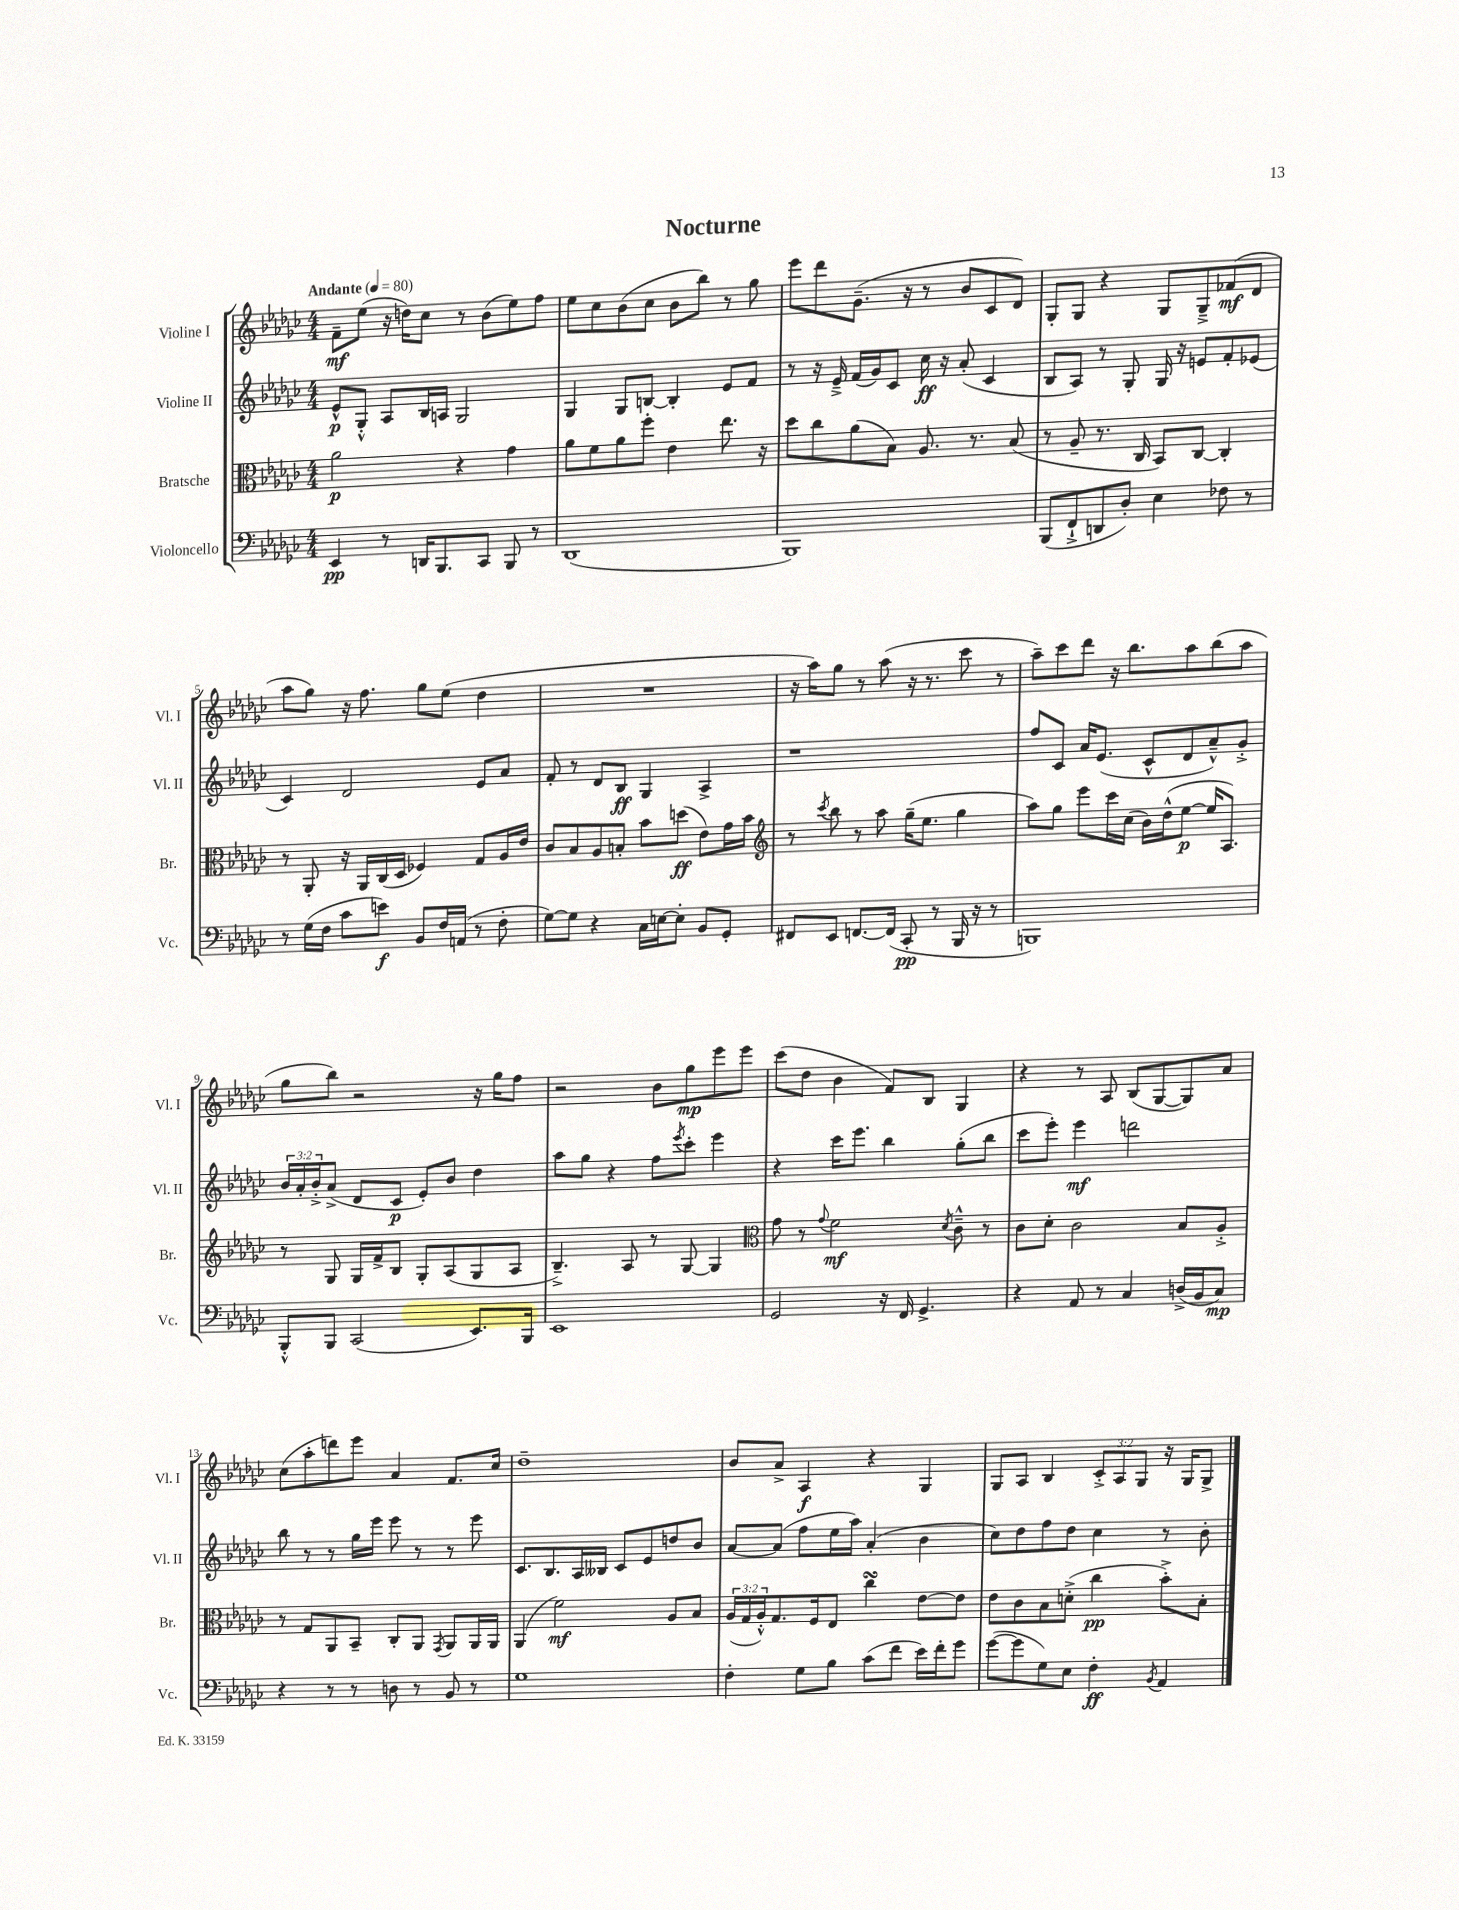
\header { title = "Nocturne" }
<<
\new StaffGroup <<
\new Staff = "s0" \with { instrumentName = "Violine I" shortInstrumentName = "Vl. I" } {
    \clef treble \key ges \major \numericTimeSignature \time 4/4 \override Staff.TupletNumber.text = #tuplet-number::calc-fraction-text \tempo "Andante" 4 = 80
    f'8--\mf ees''8( r16 d''16) ces''8 r8 bes'8( ees''8) f''8 |
    ees''8 ces''8 bes'8( ces''8 bes'8 bes''8) r8 ges''8 |
    ees'''8 des'''8 ges'8.--( r16 r8 bes'8 ces'8 des'8) |
    ges8-. ges8 r4 ges8 ges8---> fes'8\mf( des'8 |
    aes''8 ges''8) r16 f''8. ges''8 ees''8( des''4 |
    R1 |
    r16 aes''16) ges''8 r8 aes''8( r16 r8. ces'''8 r8 |
    aes''8--) ces'''8 des'''8 r16 bes''8. aes''8 bes''8( aes''8 |
    ges''8 bes''8) r2 r16 ges''16 f''8 |
    r2 bes'8 ges''8\mp ees'''8 ees'''8 |
    ces'''8( des''8 bes'4 f'8) bes8 ges4 |
    r4 r8 aes8 bes8( ges8~ ges8) aes'8 |
    ces''8( aes''8-. d'''8) ees'''8 aes'4 f'8. ces''16 |
    des''1-- |
    bes'8 aes'8-> aes4\f r4 ges4 |
    ges8 aes8 bes4 \tuplet 3/2 { ces'8-.-> aes8 ges8 } r16 ges16 ges8-> \bar "|." |
}
\new Staff = "s1" \with { instrumentName = "Violine II" shortInstrumentName = "Vl. II" } {
    \clef treble \key ges \major \numericTimeSignature \time 4/4 \override Staff.TupletNumber.text = #tuplet-number::calc-fraction-text
    ees'8-^\p ges8-.-^ aes8 bes16 a16 ges2 |
    ges4 ges8 b8~ b4-. ees'8 f'8 |
    r8 r16 ees'16---> f'16( ges'16) ces'8 ces''16\ff r16 aes'8-.( ces'4 |
    bes8 aes8) r8 ges8-. ges16 r16 e'8 f'8-. ees'8( |
    ces'4) des'2 ees'8 aes'8 |
    f'8-. r8 des'8 bes8\ff ges4 aes4-> |
    r1 |
    f''8 ces'8 aes'16 ees'8.( ces'8-^ des'8 aes'8---^) ges'8-.-> |
    \tuplet 3/2 { bes'16 aes'16-. bes'16-.-> } aes'8->( des'8 ces'8\p ees'8-.) bes'8 des''4 |
    aes''8 ges''8 r4 f''8 \acciaccatura { ees'''8 } ces'''8-. ees'''4 |
    r4 ces'''16 ees'''8. bes''4 ges''8-.( bes''8 |
    ces'''8 ees'''8-.) ees'''4\mf d'''2 |
    bes''8 r8 r8 ges''16 ees'''16 ees'''8 r8 r8 ees'''8 |
    ces'8. bes8. aes16 beses16 ces'8 ees'8 d''8 bes'8 |
    aes'8~ aes'8( f''8 ees''16 aes''16) aes'4-.( bes'4 |
    ces''8) des''8 f''8 des''8 ces''4 r8 bes'8-. \bar "|." |
}
\new Staff = "s2" \with { instrumentName = "Bratsche" shortInstrumentName = "Br." } {
    \clef alto \key ges \major \numericTimeSignature \time 4/4 \override Staff.TupletNumber.text = #tuplet-number::calc-fraction-text
    aes'2\p r4 ges'4 |
    aes'8 f'8 aes'8 f''8-. ees'4 ees''8. r16 |
    des''8 ces''8 aes'8( bes8) aes8. r8. bes8( |
    r8 aes8-- r8. ces16 bes,8) ces8~ ces4-. |
    r8 aes,8-. r16 aes,16 ces16( des16 fes4) ges8 aes16 ees'16 |
    ces'8 bes8 aes8 b8-. bes'8 d''8\ff( ees'8) ges'16 bes'16 |
    \clef treble r8 \acciaccatura { ces'''8 } bes''8 r8 aes''8 ges''16--( ees''8. ges''4 |
    aes''8) ges''8 ees'''8 ces'''16 ces''16( bes'16) des''16-^( ees''8~\p ees''16 aes8.) |
    r8 ges8 ges16 f'16-> bes8 ges8-. aes8( ges8 aes8 |
    bes4.--->) aes8 r8 ges8~ ges4 |
    \clef alto ges'8 r8 \appoggiatura { ges'8 } f'2\mf \acciaccatura { des'8 } ces'8---^ r8 |
    ces'8 des'8-. ces'2 bes8 aes8-.-> |
    r8 ges8 aes,8 bes,8-- ces8-. aes,8 \acciaccatura { ges,8 } aes,8 aes,16 aes,16 |
    aes,4( f'2\mf) aes8 bes8 |
    \tuplet 3/2 { aes16( ges16 aes16-.-^) } ges8. f16 ees8 ces''4\turn ees'8~ ees'8 |
    ees'8 ces'8 bes8 d'8-.->( ces''4\pp bes'8-.->) bes8-. \bar "|." |
}
\new Staff = "s3" \with { instrumentName = "Violoncello" shortInstrumentName = "Vc." } {
    \clef bass \key ges \major \numericTimeSignature \time 4/4
    ees,4\pp r8 d,16 bes,,8. ces,8 bes,,8 r8 |
    des,1( |
    bes,,1) |
    bes,,8( f,8-!-> d,8 des8-.) ees4 fes8 r8 |
    r8 ges16( f16 ces'8 e'8\f) bes,8 f16 a,16( r8 f8-. |
    ges8~) ges8 r4 ces16 e16~ e8-. bes,8 ges,8-. |
    fis,8 ees,8 f,8.~ f,16( ces,8-.\pp r8 bes,,16 r16 r8 |
    b,,1) |
    bes,,8-.-^ bes,,8 ces,2( ees,8.) bes,,16 |
    ees,1 |
    ges,2 r16 f,16 ges,4.-> |
    r4 aes,8 r8 ces4 d16->( bes,16 ces8\mp) |
    r4 r8 r8 d8 r8 bes,8 r8 |
    ges1 |
    f4-. ges8 bes8 ces'8( f'8 ees'16) f'16-. ges'8 |
    ges'8~( ges'8 ges8) ees8 f4-.\ff \acciaccatura { bes,8 } aes,4 \bar "|." |
}
>>
>>
